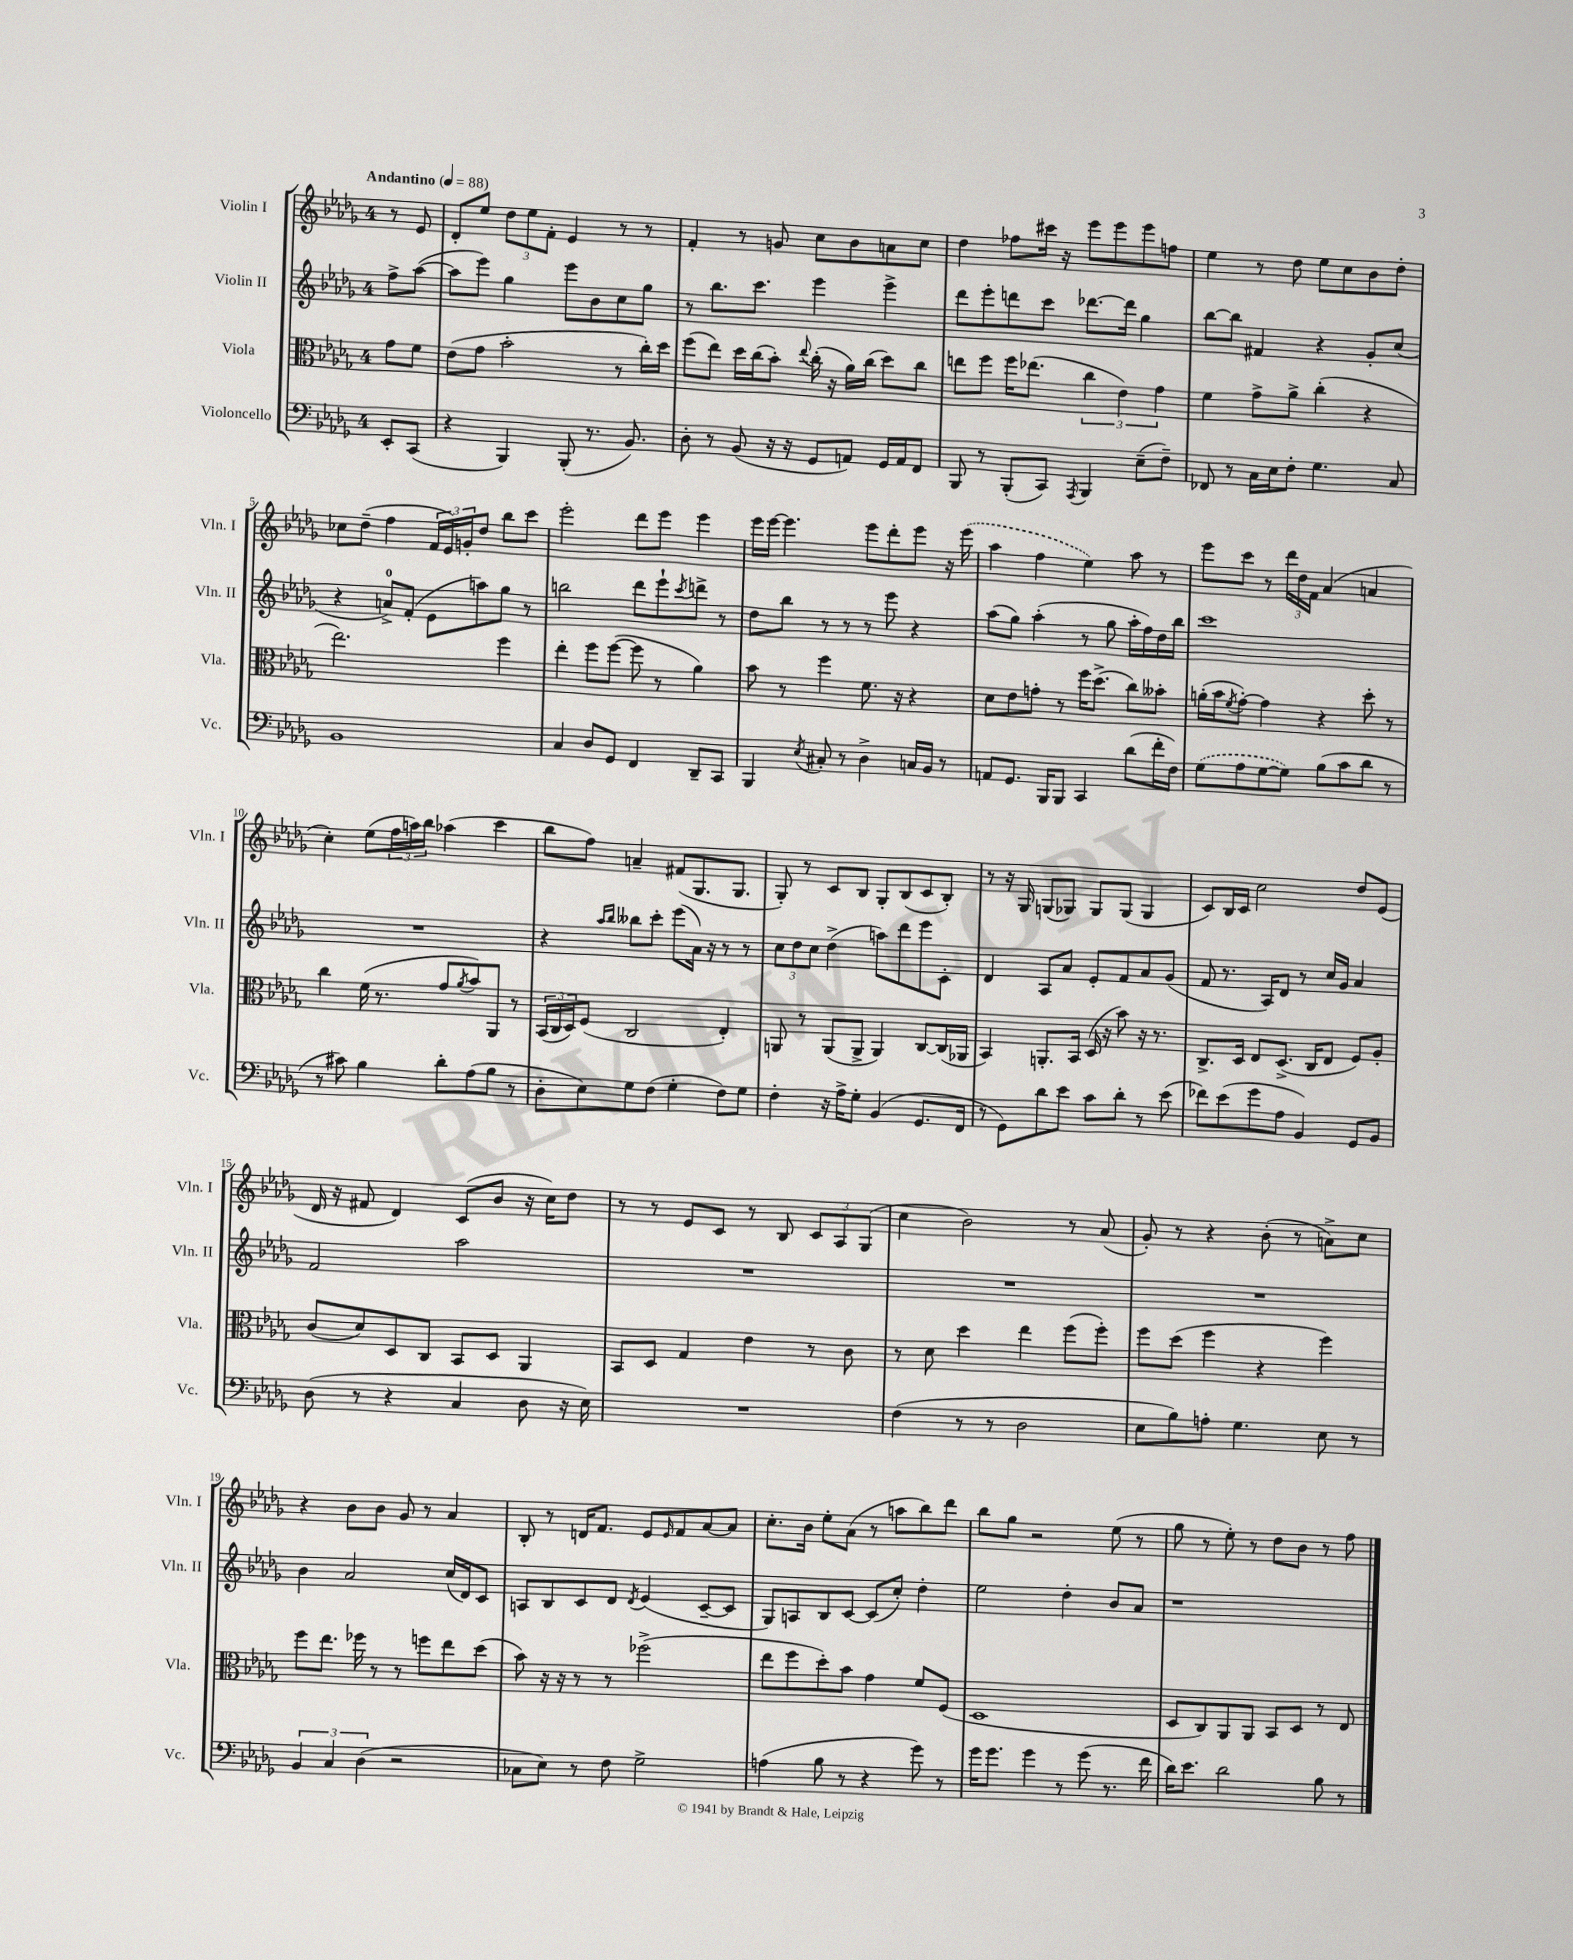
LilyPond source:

<<
\new StaffGroup <<
\new Staff = "s0" \with { instrumentName = "Violin I" shortInstrumentName = "Vln. I" } {
    \clef treble \key des \major \once \override Staff.TimeSignature.style = #'single-digit \time 4/4 \partial 4 \tempo "Andantino" 4 = 88
    r8 ees'8 |
    des'8-. ees''8 \tuplet 3/2 { des''8 ees''8 f'8-. } ees'4 r8 r8 |
    f'4-. r8 g'8 c''8 bes'8 a'8 c''8 |
    des''4 fes''8 cis'''16 r16 ees'''8 ees'''8 ees'''8 f''8 |
    ees''4 r8 des''8 ees''8 c''8 bes'8 des''8-. |
    ces''8 des''8--( f''4 \tuplet 3/2 { f'16 ees'16) g'16-. } des''8 bes''8 c'''8 |
    ees'''2-. des'''8 ees'''8 ees'''4 |
    ees'''16 ees'''16~ ees'''4. ees'''8 des'''8-. ees'''8 r16 \once \slurDashed ees'''16( |
    aes''4 f''4 ees''4) aes''8 r8 |
    ees'''8 c'''8 r8 \tuplet 3/2 { des'''16 des''16 f'16 } aes'4( a'4 |
    c''4-.) ees''8( \tuplet 3/2 { f''16 a''16) bes''16 } aes''4( c'''4 |
    bes''8 f''8) a'4-- fis'8( ges8. ges8. |
    ges8-.) r8 c'8 bes8 ges8-. bes8( c'8 bes8-.) |
    r8 r16 ges16 g8( ges8) ges8 ges8( ges4 |
    c'8) bes16 c'16 c''2 des''8 ees'8( |
    des'16 r16 fis'8 des'4) c'8( bes'8 r16 c''16) des''8 |
    r8 r8 ees'8 c'8 r8 bes8 \tuplet 3/2 { c'8 aes8 ges8( } |
    c''4 bes'2) r8 aes'8( |
    ges'8-.) r8 r4 bes'8-.( r8 a'8->) c''8 |
    r4 bes'8 bes'8 ges'8 r8 aes'4 |
    bes8-. r8 d'16 f'8. ees'8 \grace { ees'16 } f'8 aes'8~ aes'8 |
    c''8.-. bes'16 ees''8-. aes'8( r8 a''8 bes''8) des'''8 |
    bes''8 ges''8 r2 ees''8( r8 |
    ges''8 r8 ees''8-.) r8 des''8 bes'8 r8 f''8 \bar "|." |
}
\new Staff = "s1" \with { instrumentName = "Violin II" shortInstrumentName = "Vln. II" } {
    \clef treble \key des \major \once \override Staff.TimeSignature.style = #'single-digit \time 4/4 \partial 4
    f''8-> aes''8~( |
    aes''8 ees'''8) ges''4 ees'''8 bes'8 c''8 ges''8 |
    r8 bes''8. c'''8. ees'''4 ees'''4-> |
    des'''8 ees'''8-. d'''8 c'''8 des'''8.~ des'''16 ges''4 |
    bes''8~ bes''8 fis'4 r4 ges'8-. c''8( |
    r4 a'8-0->) f'8-.( ees'8 a''8) ges''8 r8 |
    b''2 des'''8 ees'''8-! \acciaccatura { c'''8 } d'''8-> r8 |
    des''8 bes''8 r8 r8 r8 ees'''8 r4 |
    aes''8( ges''8) aes''4-.( r8 ges''8 aes''16-. f''16) des''16 bes''16 |
    c'''1 |
    R1 |
    r4 \grace { aes''16 bes''16 } beses''8 c'''8-. ees'''8( aes'16) r16 r8 r8 |
    \tuplet 3/2 { c''8 des''8 c''8 } des''4->( a''8) des'''8 ees'''8 c'8-. |
    des'4 aes8 aes'8 ees'8-. f'8 aes'8 ges'8( |
    f'8 r8. aes16) des'8 r8 c''16 ges'16 aes'4 |
    f'2 aes''2 |
    R1 |
    R1 |
    R1 |
    bes'4 aes'2 c''16( des'16) c'8 |
    a8 bes8 c'8 des'8 \acciaccatura { des'8 } ees'4( c'8~-- c'8 |
    ges8) a8 bes8 c'8~ c'8( c''8-.) des''4-. |
    ees''2 des''4-. bes'8 aes'8 |
    r1 \bar "|." |
}
\new Staff = "s2" \with { instrumentName = "Viola" shortInstrumentName = "Vla." } {
    \clef alto \key des \major \once \override Staff.TimeSignature.style = #'single-digit \time 4/4 \partial 4
    ges'8 f'8 |
    ees'8( ges'8 bes'2-. r8 c''16-.) des''16 |
    f''8( ees''8) des''16 c''16( bes'8-.) \appoggiatura { ees''8 } c''16-.( r16 aes'16) c''16( des''8) c''8 |
    e''8 f''8 f''16 ees''8.( \tuplet 3/2 { c''4 ees'4) ges'4 } |
    f'4 ges'8-> aes'8-> c''4-.( r4 |
    ees''2.) f''4 |
    ees''4-. f''8 f''8~( f''8 r8 aes'4) |
    bes'8 r8 f''4 f'8. r16 r4 |
    des'8 ees'8 g'8-. r8 f''16 des''8.->( c''8) beses'8-. |
    a'16-.( bes'16 \acciaccatura { f'8 } ges'8~-.) ges'4 r4 des''8-. r8 |
    c''4 f'16( r8. ges'8 \acciaccatura { aes'8 } bes'8) aes,8 r8 |
    \tuplet 3/2 { bes,16( c16 des16) } f8( c2 ees4-.) |
    a,8 r8 a,8( a,8-> a,4) c8~ c16( aes,16 |
    bes,4) a,8.-. bes,16 des16( r16 bes'8) r16 r8. |
    c8.-> des16 ees8 des8.->( c16 ees8 f8) aes8-. |
    c'8( des'8) des8 c8 bes,8 des8 aes,4 |
    bes,8 des8 ges4 ees'4 r8 c'8 |
    r8 des'8 des''4 ees''4 f''8( f''8-.) |
    f''8 des''8( f''4 r4 f''4) |
    f''8 ees''8. fes''16 r8 r8 f''8 ees''8 des''8( |
    bes'8) r16 r16 r8 r8 fes''2->( |
    ees''8 f''8 des''8-.) bes'8 ges'4 f'8 f8( |
    des1 |
    des8 c8) aes,8 aes,8 bes,8 des8 r8 ees8 \bar "|." |
}
\new Staff = "s3" \with { instrumentName = "Violoncello" shortInstrumentName = "Vc." } {
    \clef bass \key des \major \once \override Staff.TimeSignature.style = #'single-digit \time 4/4 \partial 4
    ees,8-. c,8( |
    r4 bes,,4) bes,,8-.( r8. bes,8.) |
    des8-. r8 bes,8( r16 r16 ges,8 a,8) ges,16 a,16 f,8 |
    bes,,8 r8 bes,,8-.( c,8) \acciaccatura { aes,,8 } bes,,4 ees8--( f8--) |
    fes,8 r8 c16 ees16 f8-. ges4. c8 |
    bes,1 |
    c4 des8 ges,8 f,4 des,8-- c,8 |
    bes,,4 \acciaccatura { ees8 } cis8-. r8 des4-> c16 bes,16 r8 |
    a,8 ges,8. bes,,16 bes,,8 c,4 des'8( f'16-. f16) |
    \once \slurDashed ges8( aes8 ges8~ ges8) bes8( c'8 des'8 r8 |
    r8 cis'8) bes4 des'8-. aes8( bes8 r8 |
    des8-. ees8) ges8 f8( ges4-. f8) ges8 |
    f4-. r16 aes16-> ges8-. bes,4( ges,8. f,16 |
    r8 ges,8) des'8 ees'8 c'8 des'8-. r8 ees'8( |
    fes'8) ees'8( ges'8 aes8 bes,4) ges,8 bes,8 |
    des8( r8 r4 c4 des8 r16 ees16) |
    R1 |
    f4( r8 r8 des2 |
    ees8 bes8) a8-. ges4. ees8 r8 |
    \tuplet 3/2 { bes,4 c4 des4( } r2 |
    ces8 ees8) r8 f8 ges2-> |
    a4( bes8 r8 r4 ges'8) r8 |
    ges'16 ges'8. ges'4 r8 ges'8( r8. f'16 |
    des'16) ees'8. des'2 bes8 r8 \bar "|." |
}
>>
>>
